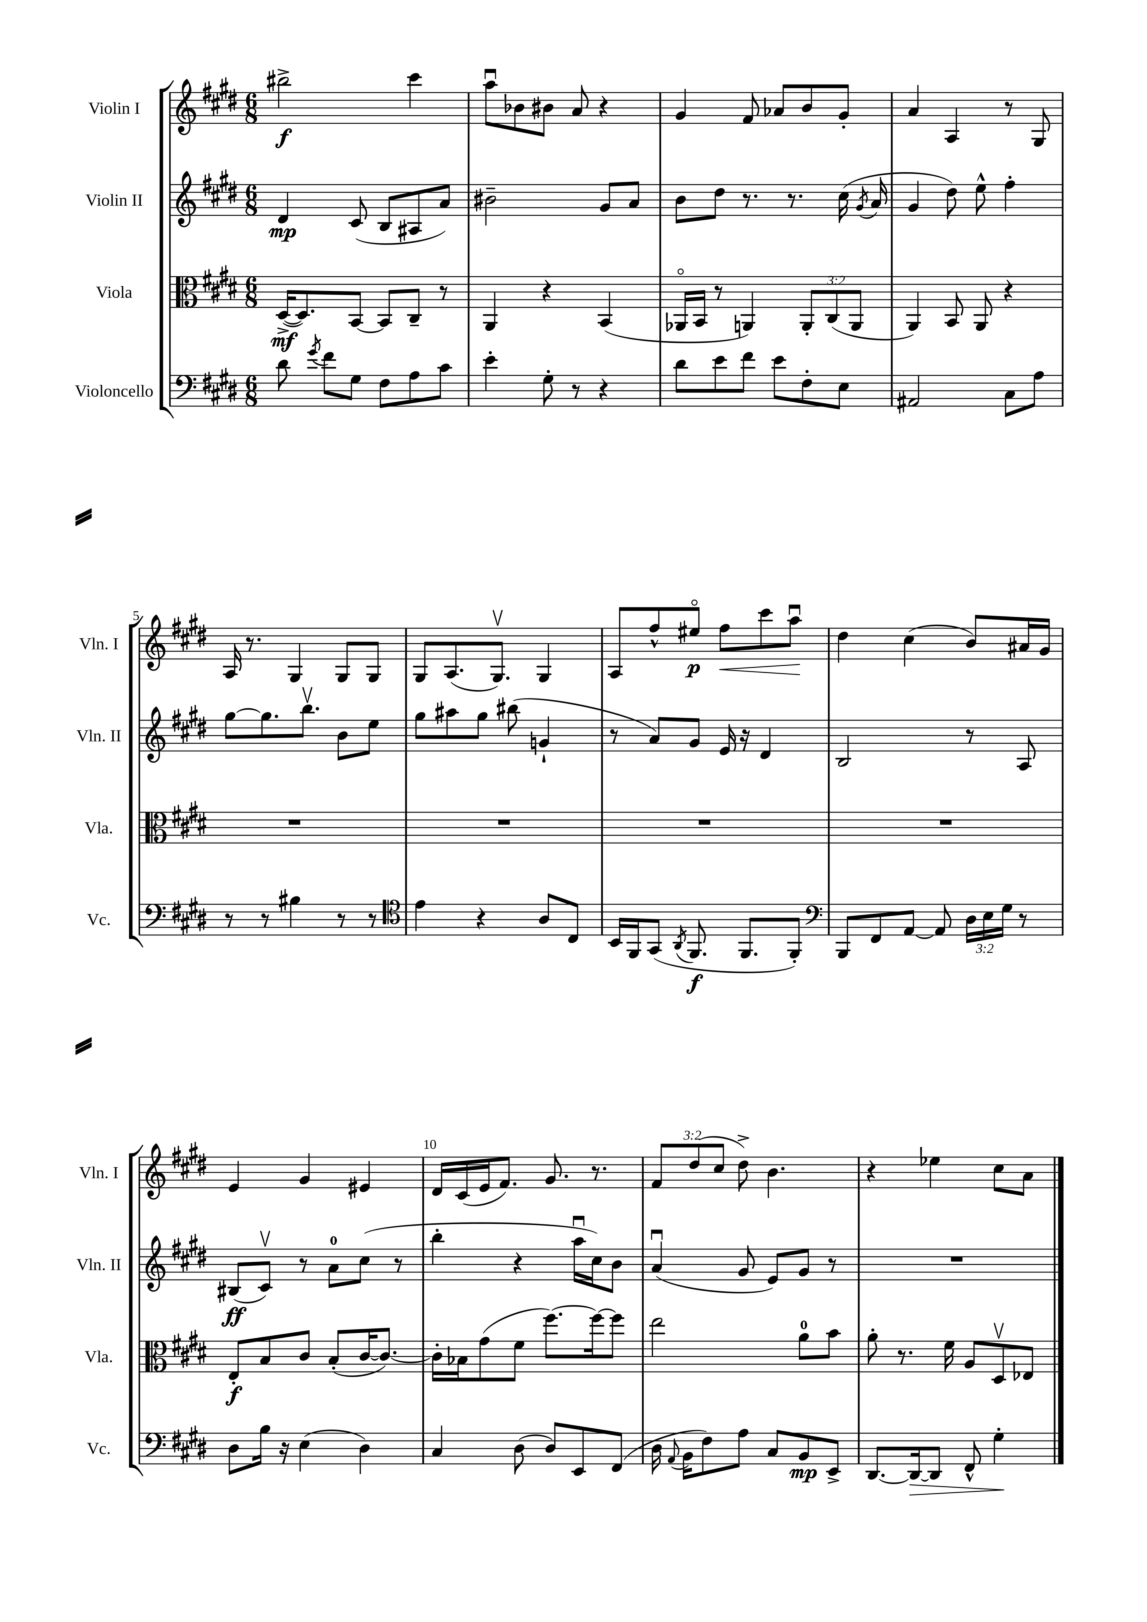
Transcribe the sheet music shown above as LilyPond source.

<<
\new StaffGroup <<
\new Staff = "s0" \with { instrumentName = "Violin I" shortInstrumentName = "Vln. I" } {
    \clef treble \key e \major \numericTimeSignature \time 6/8 \override Staff.TupletNumber.text = #tuplet-number::calc-fraction-text
    \autoBeamOff bis''2->\f cis'''4 |
    a''8[\downbow bes'8 bis'8] a'8 r4 |
    gis'4 fis'8 aes'8[ b'8 gis'8]-. |
    a'4 a4 r8 gis8 |
    a16 r8. gis4 gis8[ gis8] |
    gis8[ a8.( gis8.]\upbow) gis4 |
    a8[ fis''8-^ eis''8]\flageolet\p fis''8[\< cis'''8 a''8]\downbow\! |
    dis''4 cis''4( b'8[) ais'16 gis'16] |
    e'4 gis'4 eis'4 |
    dis'16[ cis'16( e'16 fis'8.]) gis'8. r8. |
    \tuplet 3/2 { fis'8[ dis''8( cis''8] } dis''8->) b'4. |
    r4 ees''4 cis''8[ a'8] \bar "|." |
}
\new Staff = "s1" \with { instrumentName = "Violin II" shortInstrumentName = "Vln. II" } {
    \clef treble \key e \major \numericTimeSignature \time 6/8
    \autoBeamOff dis'4\mp cis'8( b8[ ais8 a'8]) |
    bis'2-- gis'8[ a'8] |
    b'8[ dis''8] r8. r8. cis''16( \acciaccatura { gis'8 } a'16 |
    gis'4 dis''8) e''8-^ fis''4-. |
    gis''8[~ gis''8. b''8.]\upbow b'8[ e''8] |
    gis''8[ ais''8 gis''8] bis''8( g'4-! |
    r8 a'8[) gis'8] e'16 r16 dis'4 |
    b2 r8 a8 |
    bis8[\ff( cis'8]\upbow) r8 a'8[-0 cis''8]( r8 |
    b''4-. r4 a''16[\downbow cis''16) b'8] |
    a'4\downbow( gis'8 e'8[) gis'8] r8 |
    R2. \bar "|." |
}
\new Staff = "s2" \with { instrumentName = "Viola" shortInstrumentName = "Vla." } {
    \clef alto \key e \major \numericTimeSignature \time 6/8 \override Staff.TupletNumber.text = #tuplet-number::calc-fraction-text
    \autoBeamOff dis16[~->\mf( dis8.) b,8]~ b,8[ cis8]-- r8 |
    a,4 r4 b,4( |
    aes,16[\flageolet b,16] r8 a,4) \tuplet 3/2 { a,8[-. cis8( a,8] } |
    a,4) b,8 a,8 r4 |
    R2. |
    R2. |
    R2. |
    R2. |
    e8[-.\f b8 cis'8] b8[-.( cis'16~ cis'8.]~) |
    cis'16[-. bes16 gis'8( fis'8] fis''8.[~) fis''16~ fis''8] |
    e''2 a'8[-0 b'8] |
    a'8-. r8. fis'16 a8[ dis8\upbow ees8] \bar "|." |
}
\new Staff = "s3" \with { instrumentName = "Violoncello" shortInstrumentName = "Vc." } {
    \clef bass \key e \major \numericTimeSignature \time 6/8 \override Staff.TupletNumber.text = #tuplet-number::calc-fraction-text
    \autoBeamOff dis'8 \acciaccatura { gis'8 } fis'8[ gis8] fis8[ a8 cis'8] |
    e'4-. gis8-. r8 r4 |
    dis'8[ e'8 fis'8] e'8[ fis8-. e8] |
    ais,2 cis8[ a8] |
    r8 r8 bis4 r8 r8 |
    \clef tenor e'4 r4 a8[ cis8] |
    b,16[ fis,16 gis,8]( \acciaccatura { a,8 } fis,8.\f fis,8.[ fis,8]-.) |
    \clef bass b,,8[ fis,8 a,8]~ a,8 \tuplet 3/2 { dis16[ e16 gis16] } r8 |
    dis8[ b16] r16 e4( dis4) |
    cis4 dis8( dis8[) e,8 fis,8]( |
    dis16 \appoggiatura { a,8 } b,16[ fis8) a8] cis8[ b,8\mp e,8]-> |
    dis,8.[~ dis,16~\> dis,8] fis,8-^ gis4-.\! \bar "|." |
}
>>
>>
\layout { \context { \Score \override BarNumber.break-visibility = ##(#f #t #t) barNumberVisibility = #(every-nth-bar-number-visible 5) } }
